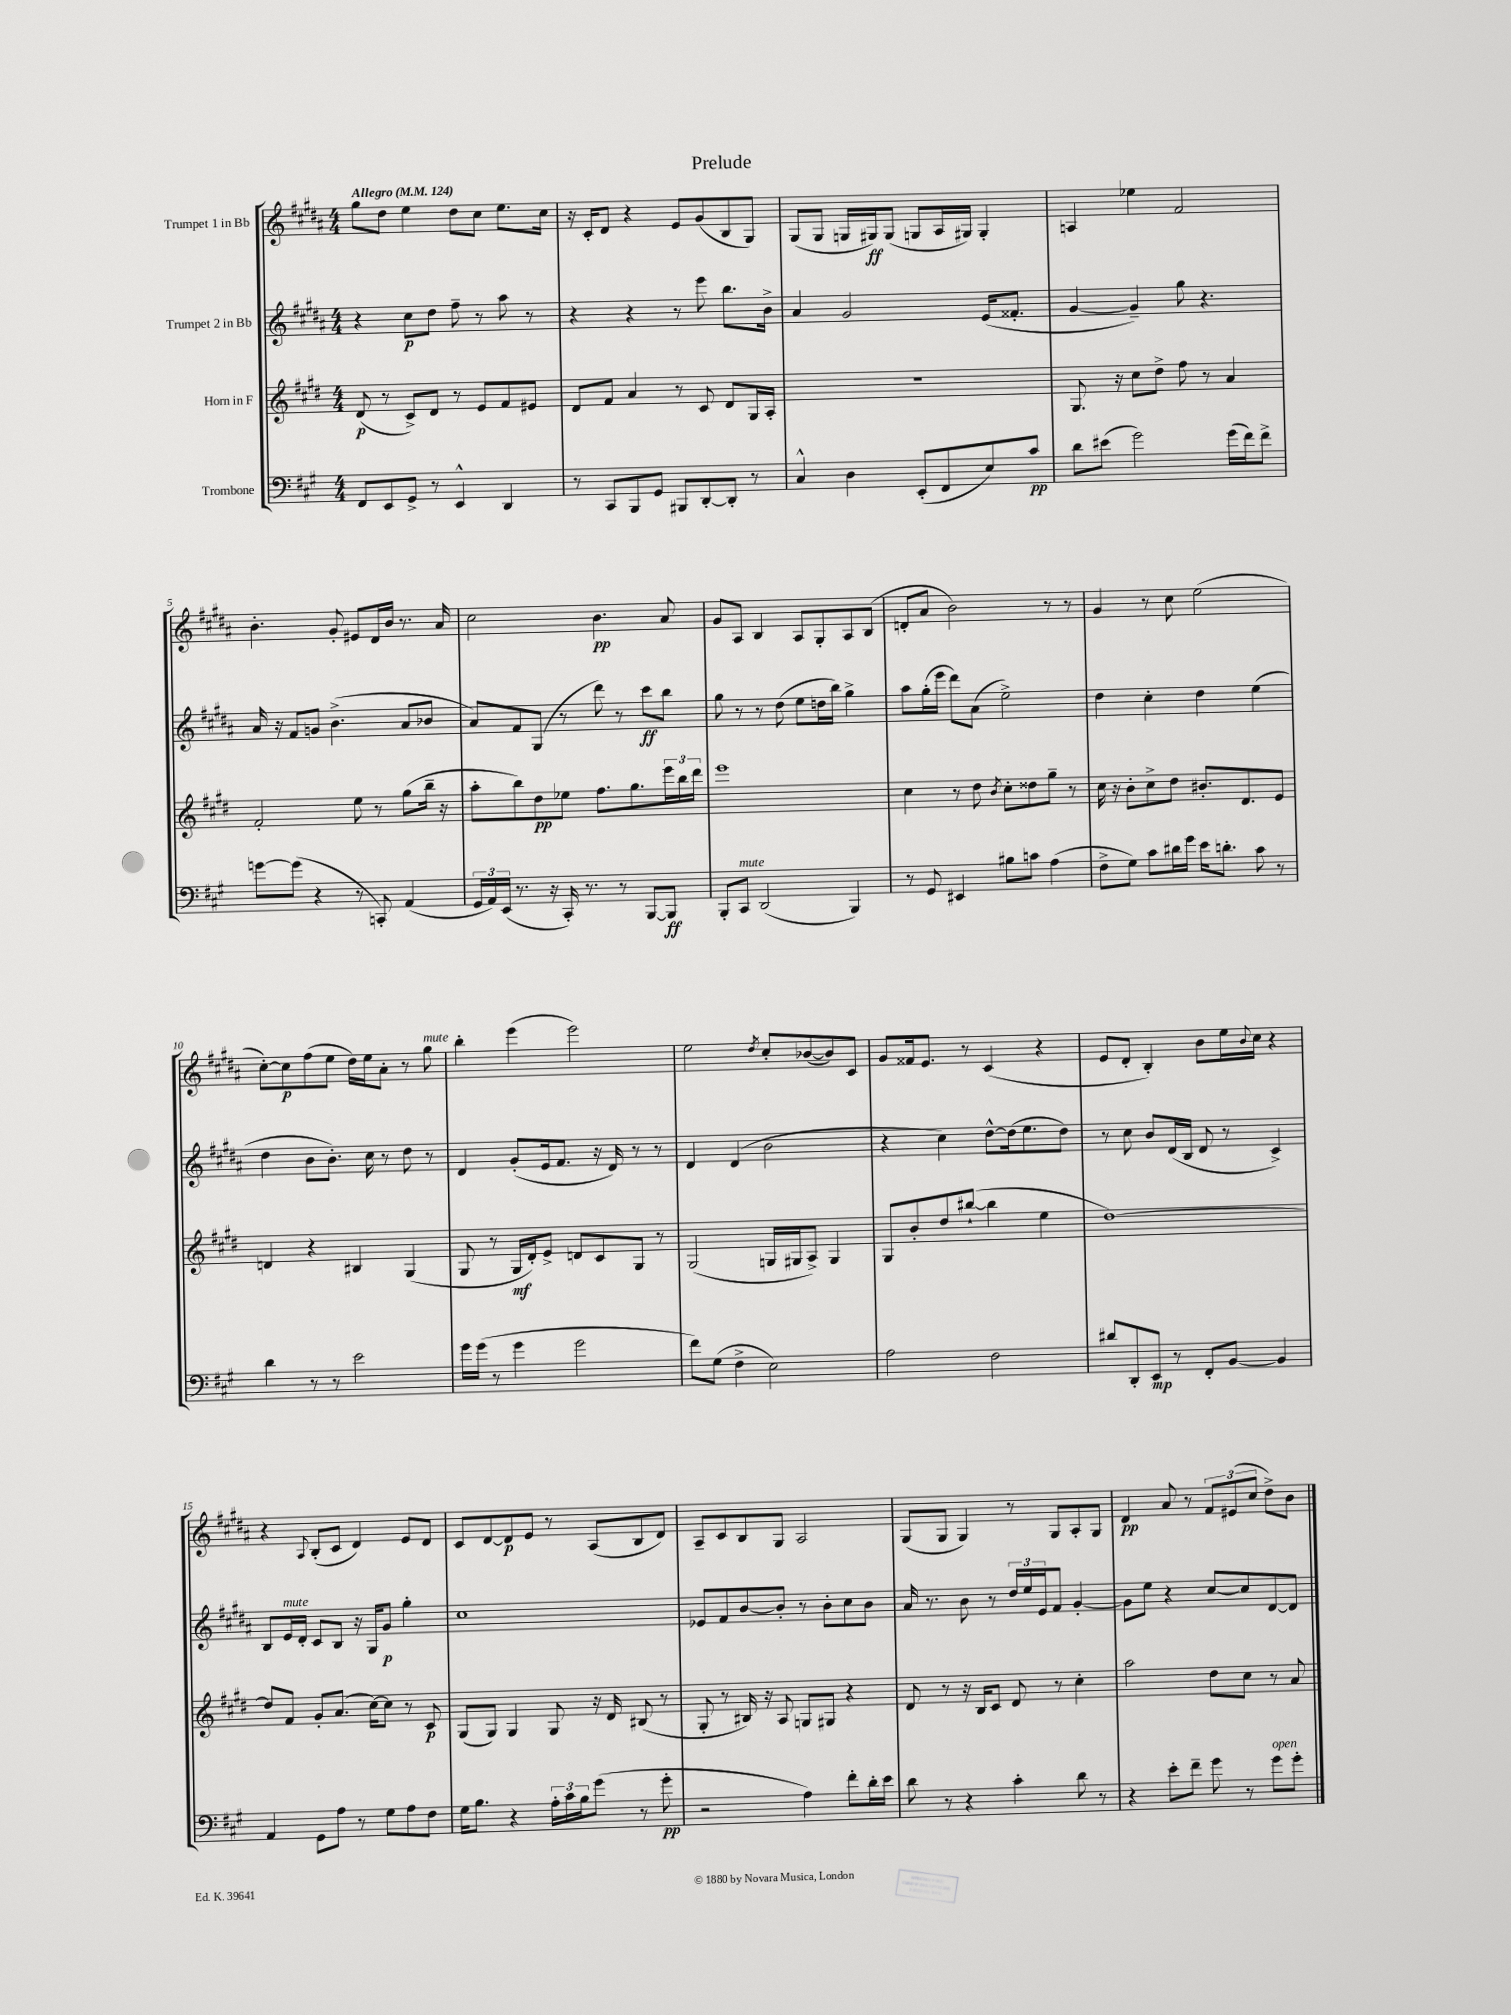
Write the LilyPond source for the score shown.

\header { title = "Prelude" }
<<
\new StaffGroup <<
\new Staff = "s0" \with { instrumentName = "Trumpet 1 in Bb" } {
    \clef treble \key b \major \numericTimeSignature \time 4/4 \tempo "Allegro" 4 = 124
    gis''8 dis''8 e''4 dis''8 cis''8 e''8. cis''16 |
    r16 cis'16-. dis'8 r4 e'8 gis'8( b8 gis8) |
    gis8( gis8 g16 gis16\ff) gis8( g8 ais16 gis16) gis4-. |
    a4 ees''4 fis'2 |
    b'4.-. gis'8-. eis'8 dis'16 b'16 r8. ais'16 |
    cis''2 b'4.\pp ais'8 |
    gis'8 ais8 b4 ais8 gis8-. ais8 b8( |
    d'8-. ais'8 b'2) r8 r8 |
    gis'4 r8 cis''8 e''2( |
    cis''8~-.) cis''8\p fis''8( e''8 dis''16) e''16 ais'8-. r8 gis''8^\markup { \italic "mute" } |
    b''4-. e'''4( e'''2) |
    e''2 \acciaccatura { dis''8 } cis''8-. bes'8~( bes'8) cis'8 |
    gis'8 fisis'16 e'8. r8 cis'4( r4 |
    e'8 dis'8-. b4-.) b'8 e''16 \appoggiatura { b'8 } cis''16 r4 |
    r4 \appoggiatura { ais8 } b8-.( cis'8 dis'4) e'8 dis'8 |
    cis'8 dis'8~ dis'8\p e'8 r8 ais8( b8 dis'8) |
    ais8-- cis'8 b8 gis8 ais2 |
    gis8( gis8 gis4) r8 gis8 ais8-. gis8 |
    dis'4\pp ais'8 r8 \tuplet 3/2 { fis'8 eis'8( cis''8 } dis''8->) b'8 \bar "|." |
}
\new Staff = "s1" \with { instrumentName = "Trumpet 2 in Bb" } {
    \clef treble \key b \major \numericTimeSignature \time 4/4
    r4 cis''8\p dis''8 fis''8-- r8 ais''8 r8 |
    r4 r4 r8 e'''8 b''8. b'16-> |
    ais'4 gis'2 e'16( fisis'8.-. |
    gis'4~ gis'4--) gis''8 r4. |
    ais'16 r16 fis'8 g'8 b'4.->( ais'8 bes'8 |
    ais'8) fis'8 gis8( r8 dis'''8) r8 cis'''8\ff b''8 |
    gis''8 r8 r8 dis''8( e''8 d''16 b''16) gis''4-> |
    ais''8 gis''16-.( e'''16 dis'''8) ais'8( e''2->) |
    dis''4 cis''4-. dis''4 e''4( |
    dis''4 b'8 b'8.-.) cis''16 r8 dis''8 r8 |
    dis'4 gis'8-.( e'16 fis'8. r16 dis'16) r8 r8 |
    dis'4 dis'4( b'2 |
    r4 cis''4) dis''8~-^ dis''16( e''8. dis''8) |
    r8 cis''8 b'8 dis'16( b16 dis'8 r8 cis'4->) |
    b8 e'16^\markup { \italic "mute" } dis'16-. cis'8 b8 r16 gis16 gis'8\p gis''4-. |
    cis''1 |
    ees'8 fis'8 b'8~ b'8-. r8 b'8-. cis''8 b'8 |
    ais'16 r8. b'8 r8 \tuplet 3/2 { dis''16 e''16 e'16 } fis'8 gis'4~-. |
    gis'8 e''8 r4 cis''8~ cis''8 dis'8~ dis'8 \bar "|." |
}
\new Staff = "s2" \with { instrumentName = "Horn in F" } {
    \clef treble \key e \major \numericTimeSignature \time 4/4
    dis'8\p( r8 cis'8->) dis'8 r8 e'8 fis'8 eis'8 |
    dis'8 fis'8 a'4 r8 cis'8 dis'8 gis16 a16-. |
    r1 |
    gis8. r16 cis''8 dis''8-> fis''8 r8 a'4 |
    fis'2-. e''8 r8 gis''8( b''16-- r16 |
    a''8-. b''8) dis''8\pp ees''8 fis''8. gis''8. \tuplet 3/2 { e'''16 b''16 dis'''16 } |
    e'''1 |
    cis''4 r8 dis''8 \acciaccatura { b'8 } cis''8-. disis''8 gis''8-- r8 |
    cis''16 r16 b'8-. cis''8-> dis''8 bis'8.-. dis'8. e'8 |
    d'4 r4 bis4 gis4( |
    gis8 r8 gis16\mf dis'16-.) e'8-> d'8 cis'8 gis8 r8 |
    gis2( g16 gis16 a8->) gis4 |
    gis8 b'8-. dis''8 bis''8~-!( bis''4 e''4 |
    dis''1~) |
    dis''8 fis'8 gis'8-. a'8.( cis''16~) cis''8 r8 cis'8\p |
    gis8( gis8) gis4 gis8 r16 dis'16 bis8( r8 |
    gis8-. r8 bis16) r16 a8 g8 gis8 r4 |
    dis'8 r8 r16 b16 cis'8 dis'8 r8 cis''4-. |
    a''2 dis''8 cis''8 r8 a'8 \bar "|." |
}
\new Staff = "s3" \with { instrumentName = "Trombone" } {
    \clef bass \key a \major \numericTimeSignature \time 4/4
    fis,8 e,8 gis,8-> r8 e,4-^ d,4 |
    r8 cis,8 b,,8 gis,8 bis,,8 d,8~-. d,8-. r8 |
    cis4-^ d4 e,8-.( fis,8 e8) cis'8\pp |
    d'8 eis'8( gis'2) gis'16( fis'16) fis'8-> |
    g'8~ g'8( r4 r8 c,8-.) a,4( |
    \tuplet 3/2 { gis,16 a,16) e,16( } r8. r16 cis,16-.) r8. r8 b,,8~ b,,8\ff |
    b,,8-. cis,8^\markup { \italic "mute" } d,2( b,,4) |
    r8 gis,8 eis,4 bis8 c'8 a4( |
    fis8-> gis8) cis'8 dis'16 gis'16 e'16 d'8.-. cis'8 r8 |
    d'4 r8 r8 e'2 |
    gis'16 gis'16( r8 gis'4 gis'2 |
    fis'8) gis8( fis4-> e2) |
    a2 fis2 |
    dis'8 d,8-. e,8\mp r8 fis,8-. b,8~ b,4 |
    a,4 gis,8 a8 r8 gis8 a8 fis8 |
    gis16 b8. r4 \tuplet 3/2 { a16-. cis'16 b16 } gis'8( r8 gis'8-.\pp |
    r2 a4) fis'8-. d'16-. e'16 |
    d'8 r8 r4 cis'4-. d'8 r8 |
    r4 e'8-. fis'8-- gis'8 r8 gis'8^\markup { \italic "open" } gis'8-. \bar "|." |
}
>>
>>
